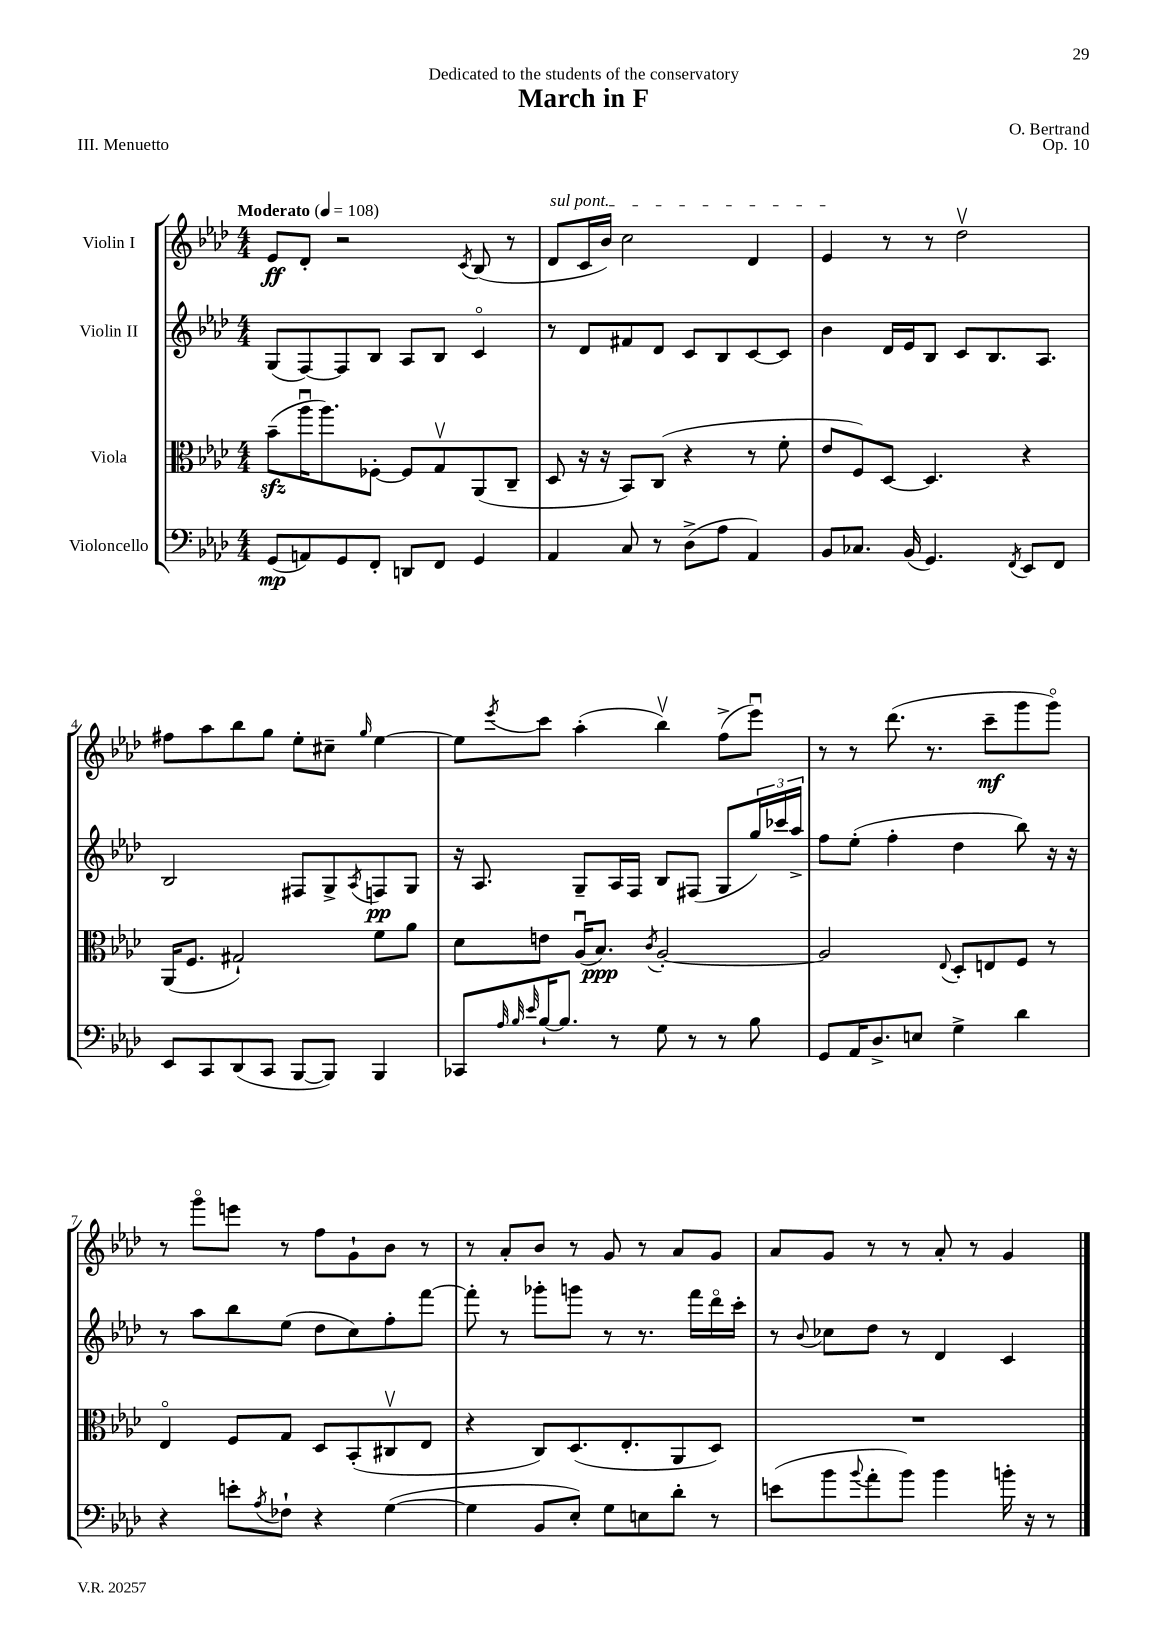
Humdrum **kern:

**kern	**kern	**kern	**kern
*staff4	*staff3	*staff2	*staff1
*clefF4	*clefC3	*clefG2	*clefG2
*k[b-e-a-d-]	*k[b-e-a-d-]	*k[b-e-a-d-]	*k[b-e-a-d-]
*M4/4	*M4/4	*M4/4	*M4/4
*MM108	*MM108	*MM108	*MM108
(8GG	(8b-~	(8G	8e-
8AA)	16aa-u	[8F)	8d-'
.	8.aa-)	.	.
8GG	.	8F]	2r
8FF'	[8F-'	8B-	.
8DD	8F-]	8A-	.
8FF	8Gv	8B-	.
.	.	.	8qc
4GG	(8AA-	4co	(8B-
.	8C~	.	8r
=	=	=	=
4AA-	8D-	8r	8d-
.	16r	8d-	16c
.	16r	.	16b-)
8C	8BB-)	8f#	2cc
8r	(8C	8d-	.
(8D-^	4r	8c	.
8A-	.	8B-	.
4AA-)	8r	[8c	4d-
.	8f'	8c]	.
=	=	=	=
8BB-	8e-	4b-	4e-
8.C-	8F)	.	.
.	[8D-	16d-	8r
(16BB-	.	16e-	.
4.GG)	4.D-]	8B-	8r
.	.	8c	2dd-v
.	.	8.B-	.
8qFF	.	.	.
8EE-	4r	.	.
.	.	8.A-	.
8FF	.	.	.
=	=	=	=
8EE-	(16AA-	2B-	8ff#
.	8.F	.	.
8CC	.	.	8aa-
(8DD-	2G#`)	.	8bb-
8CC	.	.	8gg
[8BBB-	.	8F#	8ee-'
8BBB-])	.	8G^	8cc#~
.	.	8qA-	16qqgg
4BBB-	8f	8F	[4ee-
.	8a-	8G	.
=	=	=	=
8CC-	8d-	16r	8ee-]
.	.	8.A-	.
32qqA-	.	.	.
32qqB-	.	.	.
32qqe-	.	.	8qeee-
[16B-`	8e	.	8ccc
8.B-]	.	.	.
.	(16A-u	8G~	(4aa-'
.	8.B-)	.	.
8r	.	16A-	.
.	.	16F	.
.	8qc	.	.
8G	[2A-'	8B-	4bb-v)
8r	.	(8F#	.
8r	.	8G	(8ff^
8B-	.	24gg)	8eee-u)
.	.	24ccc-	.
.	.	24aa-^	.
=	=	=	=
8GG	2A-]	8ff	8r
16AA-	.	(8ee-'	8r
8.D-^	.	.	.
.	.	4ff'	(8.ddd-
8E	.	.	.
.	.	.	8.r
.	8qqE-	.	.
4G^	8D-'	4dd-	.
.	8E	.	8ccc~
4d-	8F	8bb-)	8ggg
.	8r	16r	8gggo)
.	.	16r	.
=	=	=	=
4r	4E-o	8r	8r
.	.	8aa-	8gggo
8e'	8F	8bb-	8eee
8qA-	.	.	.
8F-`	8G	(8ee-	8r
4r	8D-	8dd-	8ff
.	(8BB-'	8cc)	8g`
([4G	8C#v	8ff'	8b-
.	8E-	[8fff	8r
=	=	=	=
4G]	4r	8fff']	8r
.	.	8r	8a-'
8BB-	8C)	8ggg-'	8b-
8E-')	(8.D-	8ggg	8r
8G	.	8r	8g
.	8.E-'	.	.
8E	.	8.r	8r
8d-'	8AA-	.	8a-
.	.	16fff	.
8r	8D-)	16ddd-o	8g
.	.	16ccc'	.
=	=	=	=
(8e	1r	8r	8a-
.	.	8qqb-	.
8b-	.	8cc-	8g
8qqb-	.	.	.
8a-'	.	8dd-	8r
8b-)	.	8r	8r
4b-	.	4d-	8a-'
.	.	.	8r
16b'	.	4c	4g
16r	.	.	.
8r	.	.	.
==	==	==	==
*-	*-	*-	*-
